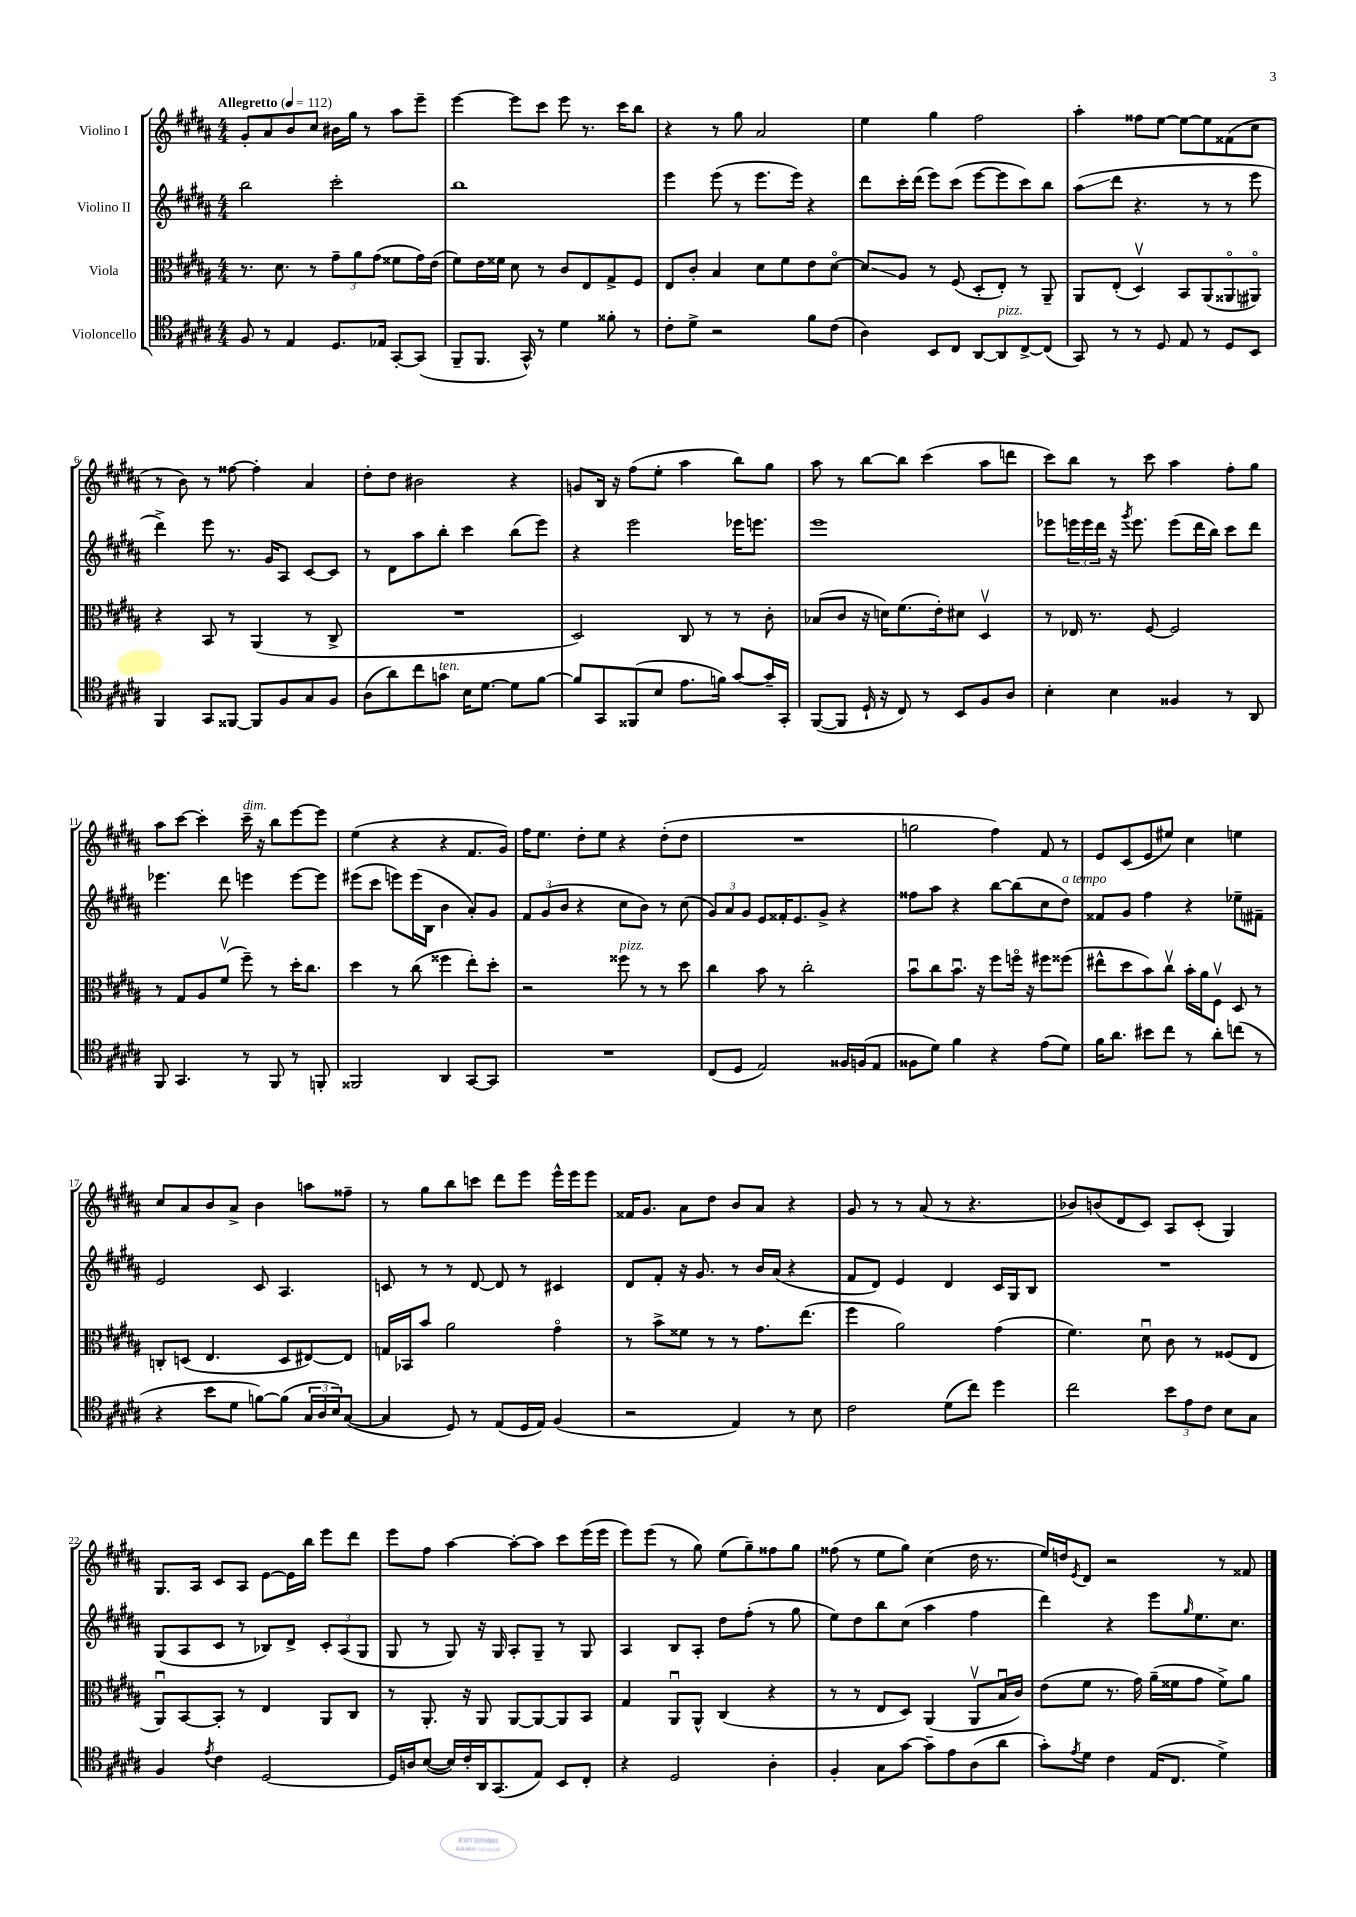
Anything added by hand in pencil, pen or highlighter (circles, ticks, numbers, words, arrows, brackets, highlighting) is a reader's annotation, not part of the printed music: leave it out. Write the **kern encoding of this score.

**kern	**kern	**kern	**kern
*staff4	*staff3	*staff2	*staff1
*clefC4	*clefC3	*clefG2	*clefG2
*k[f#c#g#d#a#]	*k[f#c#g#d#a#]	*k[f#c#g#d#a#]	*k[f#c#g#d#a#]
*M4/4	*M4/4	*M4/4	*M4/4
*MM112	*MM112	*MM112	*MM112
8F#	8.r	2bb	8g#'
8r	.	.	8a#
.	8.d#	.	.
4E	.	.	8b
.	8r	.	8cc#
8.D#	12g#~	2ccc#'	16b#
.	.	.	16gg#
.	12a#	.	.
.	.	.	8r
.	(12g#	.	.
16E-	.	.	.
[8GG#'	8f##	.	8aa#
(8GG#]	16g#)	.	8eee~
.	(16e	.	.
=	=	=	=
8FF#~	8f#)	1bb	[4eee
8.FF#	16e	.	.
.	16f##	.	.
.	8d#	.	8eee]
16GG#^^)	.	.	.
8r	8r	.	8ccc#
4d#	8c#	.	8eee
.	8E	.	8.r
8f##'	8G#^	.	.
.	.	.	16ccc#
8r	8F#	.	8bb
=	=	=	=
8c#'	8E	4eee	4r
8d#^	8c#'	.	.
2r	4B	(8eee	8r
.	.	8r	8gg#
.	8d#	8.eee	2a#
.	8f#	.	.
.	.	16eee)	.
8f#	8e	4r	.
(8c#	[8d#o	.	.
=	=	=	=
4A#)	8d#]	8ddd#	4ee
.	8A#	16ccc#'	.
.	.	(16ddd#	.
8BB	8r	8eee)	4gg#
8C#	(8F#	(8ccc#	.
[8AA#	8D#'	[8eee	2ff#
8AA#]	8E')	8eee]	.
[8C#^	8r	8ccc#)	.
(8C#]	8AA#~	8bb	.
=	=	=	=
8GG#)	8AA#	(8aa#	4aa#'
8r	(8E'	8ddd#	.
8r	4D#v)	4.r	8ff##
8D#	.	.	[8ee
8E	8BB	.	8ee_
8r	(8AA#	8r	8ee]
8D#	8AA##o	8r	(8f##
8BB	8AA#o)	8eee	8cc#
=	=	=	=
4FF#	4r	4ddd#^)	8r
.	.	.	8b)
8GG#	8BB	8eee	8r
[8FF##	8r	8.r	[8ff##
8FF##]	(4AA#	.	4ff##']
.	.	16g#	.
8F#	.	8A#	.
8G#	8r	[8c#	4a#
8F#	8C#^	8c#]	.
=	=	=	=
(8A#	1r	8r	8dd#'
8a#)	.	8d#	8dd#
8cc#	.	8aa#	2b#
8g	.	8bb'	.
16B	.	4ccc#	.
[8.d#	.	.	.
8d#]	.	(8bb	4r
[8f#	.	8eee)	.
=	=	=	=
8f#]	2D#)	4r	8g
8GG#	.	.	16B
.	.	.	16r
(8FF##	.	2eee	(8ff#
8B	.	.	8ee'
8.e	8C#	.	4aa#
.	8r	.	.
16f)	.	.	.
[8g#	8r	16eee-	8bb)
.	.	8.eee	.
16g#~]	8c#'	.	8gg#
16GG#'	.	.	.
=	=	=	=
([8FF#	(8B-	1eee	8aa#
8FF#]	8c#	.	8r
16D#`	16r	.	[8bb
16r	16d)	.	.
8C#)	(8.f#	.	8bb]
8r	.	.	(4ccc#
.	16e')	.	.
8BB	8d#	.	.
8F#	4D#v	.	8aa#
8A#	.	.	8ddd
=	=	=	=
4B'	8r	8eee-	8ccc#)
.	16E-	24eee	8bb
.	.	24eee	.
.	8.r	.	.
.	.	24ddd#	.
4B	.	16r	8r
.	.	8qggg#	.
.	.	8.eee	.
.	[8F#	.	8ccc#
4F##	2F#]	(8eee	4aa#
.	.	16ddd#	.
.	.	16bb)	.
8r	.	8ccc#	8ff#'
8AA#	.	8ddd#	8gg#
=	=	=	=
8FF#	8r	4.eee-	8aa#
4.GG#	8G#	.	[8ccc#
.	8A#	.	4ccc#']
.	(8f#v	8ddd#	.
8r	8ff#~)	4eee	16ccc#~
.	.	.	16r
8FF#	8r	.	8bb
8r	16dd#'	[8eee	[8eee
.	8.cc#	.	.
8FF'	.	8eee]	8eee]
=	=	=	=
2FF##	4dd#	(8eee#	(4ee
.	.	8ccc#	.
.	8r	8eee)	4r
.	(8cc#	(16eee	.
.	.	16B	.
4AA#	4ff##	4b	4r
[8GG#	8ee')	8a#')	8.f#
8GG#]	8dd#'	8g#	.
.	.	.	16g#)
=	=	=	=
1r	2r	12f#	16ff#
.	.	.	8.ee
.	.	(12g#	.
.	.	12b	.
.	.	4r	8dd#'
.	.	.	8ee
.	8ff##	8cc#	4r
.	8r	8b)	.
.	8r	8r	(8dd#'
.	8dd#	(8cc#	8dd#
=	=	=	=
(8C#	4cc#	12g#)	1r
.	.	12a#	.
8D#	.	.	.
.	.	12g#	.
2E)	8b	8e	.
.	8r	16f##'	.
.	.	8.e	.
.	2cc#'	.	.
.	.	8g#^	.
16F##	.	4r	.
(16F	.	.	.
8E	.	.	.
=	=	=	=
8F##	8bu	8ff##	2gg
8d#)	8cc#	8aa#	.
4f#	8.bu	4r	.
.	16r	.	.
4r	8ff#	[8bb	4ff#)
.	16ffo	(8bb]	.
.	16r	.	.
(8e	8ff#	8cc#	8f#
8d#)	(8ff##	8dd#)	8r
=	=	=	=
16f#	8ee#^^	8f##	8e
8.a#	.	.	.
.	8dd#	8g#	(8c#
8b#	8b)	4ff#	8e
8cc#	8cc#v	.	8ee#)
8r	16b'	4r	4cc#
.	16a#	.	.
8a#'	8F#v	.	.
(8cc	8D#	8ee-~	4ee
8r	8r	8f#~	.
=	=	=	=
4r	8C'	2e	8cc#
.	(8D	.	8a#
8b	4.E	.	8b
8d#	.	.	8a#^
[8f)	.	8c#	4b
(8f]	8D	4.A#	.
24G#	[8E#)	.	8aa
24A#	.	.	.
24B)	.	.	.
([8G#	8E#]	.	8ff##~
=	=	=	=
4G#]	16G	8c	8r
.	16BB-	.	.
.	8b	8r	8gg#
8D#)	2a#	8r	8bb
8r	.	[8d#	8ccc
(8E	.	8d#]	8ddd#
16D#	.	8r	8eee
16E)	.	.	.
(4F#	4g#o	4c#	16eee^^
.	.	.	16eee
.	.	.	8eee
=	=	=	=
2r	8r	8d#	16f##
.	.	.	8.g#
.	8b^	8f#'	.
.	8f##	16r	8a#
.	.	8.g#	.
.	8r	.	8dd#
4E)	8r	8r	8b
.	8.g#	16b	8a#
.	.	(16a#	.
8r	.	4r	4r
.	(8.ee	.	.
8B	.	.	.
=	=	=	=
2c#	4ff#	8f#	8g#
.	.	8d#)	8r
.	2a#)	4e	8r
.	.	.	(8a#
(8d#	.	4d#	8r
8cc#)	.	.	4.r
4dd#	(4g#	16c#	.
.	.	16G#	.
.	.	8B	.
=	=	=	=
2cc#	4.f#)	1r	8b-)
.	.	.	(8b
.	.	.	8d#
.	8d#u	.	8c#)
12b	8c#	.	8A#
12e	.	.	.
.	8r	.	(8c#'
12c#	.	.	.
8B	(8F##	.	4G#)
8G#	8E	.	.
=	=	=	=
4F#	8AA#u)	(8G#	8.G#
.	[8BB	8A#	.
.	.	.	16A#
8qe	.	.	.
4c#	8BB']	8c#	8c#
.	8r	8r	8A#
[2D#	4E	8B-)	[8e
.	.	8d#^	16e]
.	.	.	16bb
.	8AA#	12c#'	8eee
.	.	(12A#	.
.	8C#	.	8ddd#
.	.	12G#	.
=	=	=	=
16D#]	8r	8G#	8eee
16A	.	.	.
([8B	8.AA#'	8r	8ff#
16B])	.	8G#)	[4aa#
16c#'	16r	.	.
16AA#	8AA#	16r	.
(8.GG#	.	16G#	.
.	[8AA#	8A#'	8aa#'_
8E)	8AA#_	8G#~	8aa#]
8BB	8AA#]	8r	8ccc#
8C#'	8BB	8G#	(16eee
.	.	.	16eee
=	=	=	=
4r	4G#	4A#	8eee)
.	.	.	(8eee
2D#	8AA#u	8B	8r
.	8AA#^^	8A#'	8gg#)
.	(4C#	8dd#	(8ee
.	.	(8ff#'	8gg#~)
4A#'	4r	8r	8ff##
.	.	8gg#	8gg#
=	=	=	=
4F#'	8r	8ee)	(8ff##
.	8r	8dd#	8r
8G#	8E	8bb	8ee
[8g#	8D#)	(8cc#	8gg#)
8g#~]	(4AA#	4aa#	(4cc#
8e	.	.	.
(8A#	8AA#v	4ff#	16dd#
.	.	.	8.r
8a#	16Bu	.	.
.	16c#)	.	.
=	=	=	=
8g#')	(8e	4ddd#)	16ee)
.	.	.	16dd
8qe	.	.	8qe
8d#	8f#	.	8d#
4c#	8.r	4r	2r
.	16g#)	.	.
(16E	(16a#~	8eee	.
8.C#	16f##	.	.
.	.	16qqgg#	.
.	8g#	8.ee	.
4d#^)	8f##^)	.	8r
.	.	8.cc#	.
.	8a#	.	8f##
==	==	==	==
*-	*-	*-	*-
